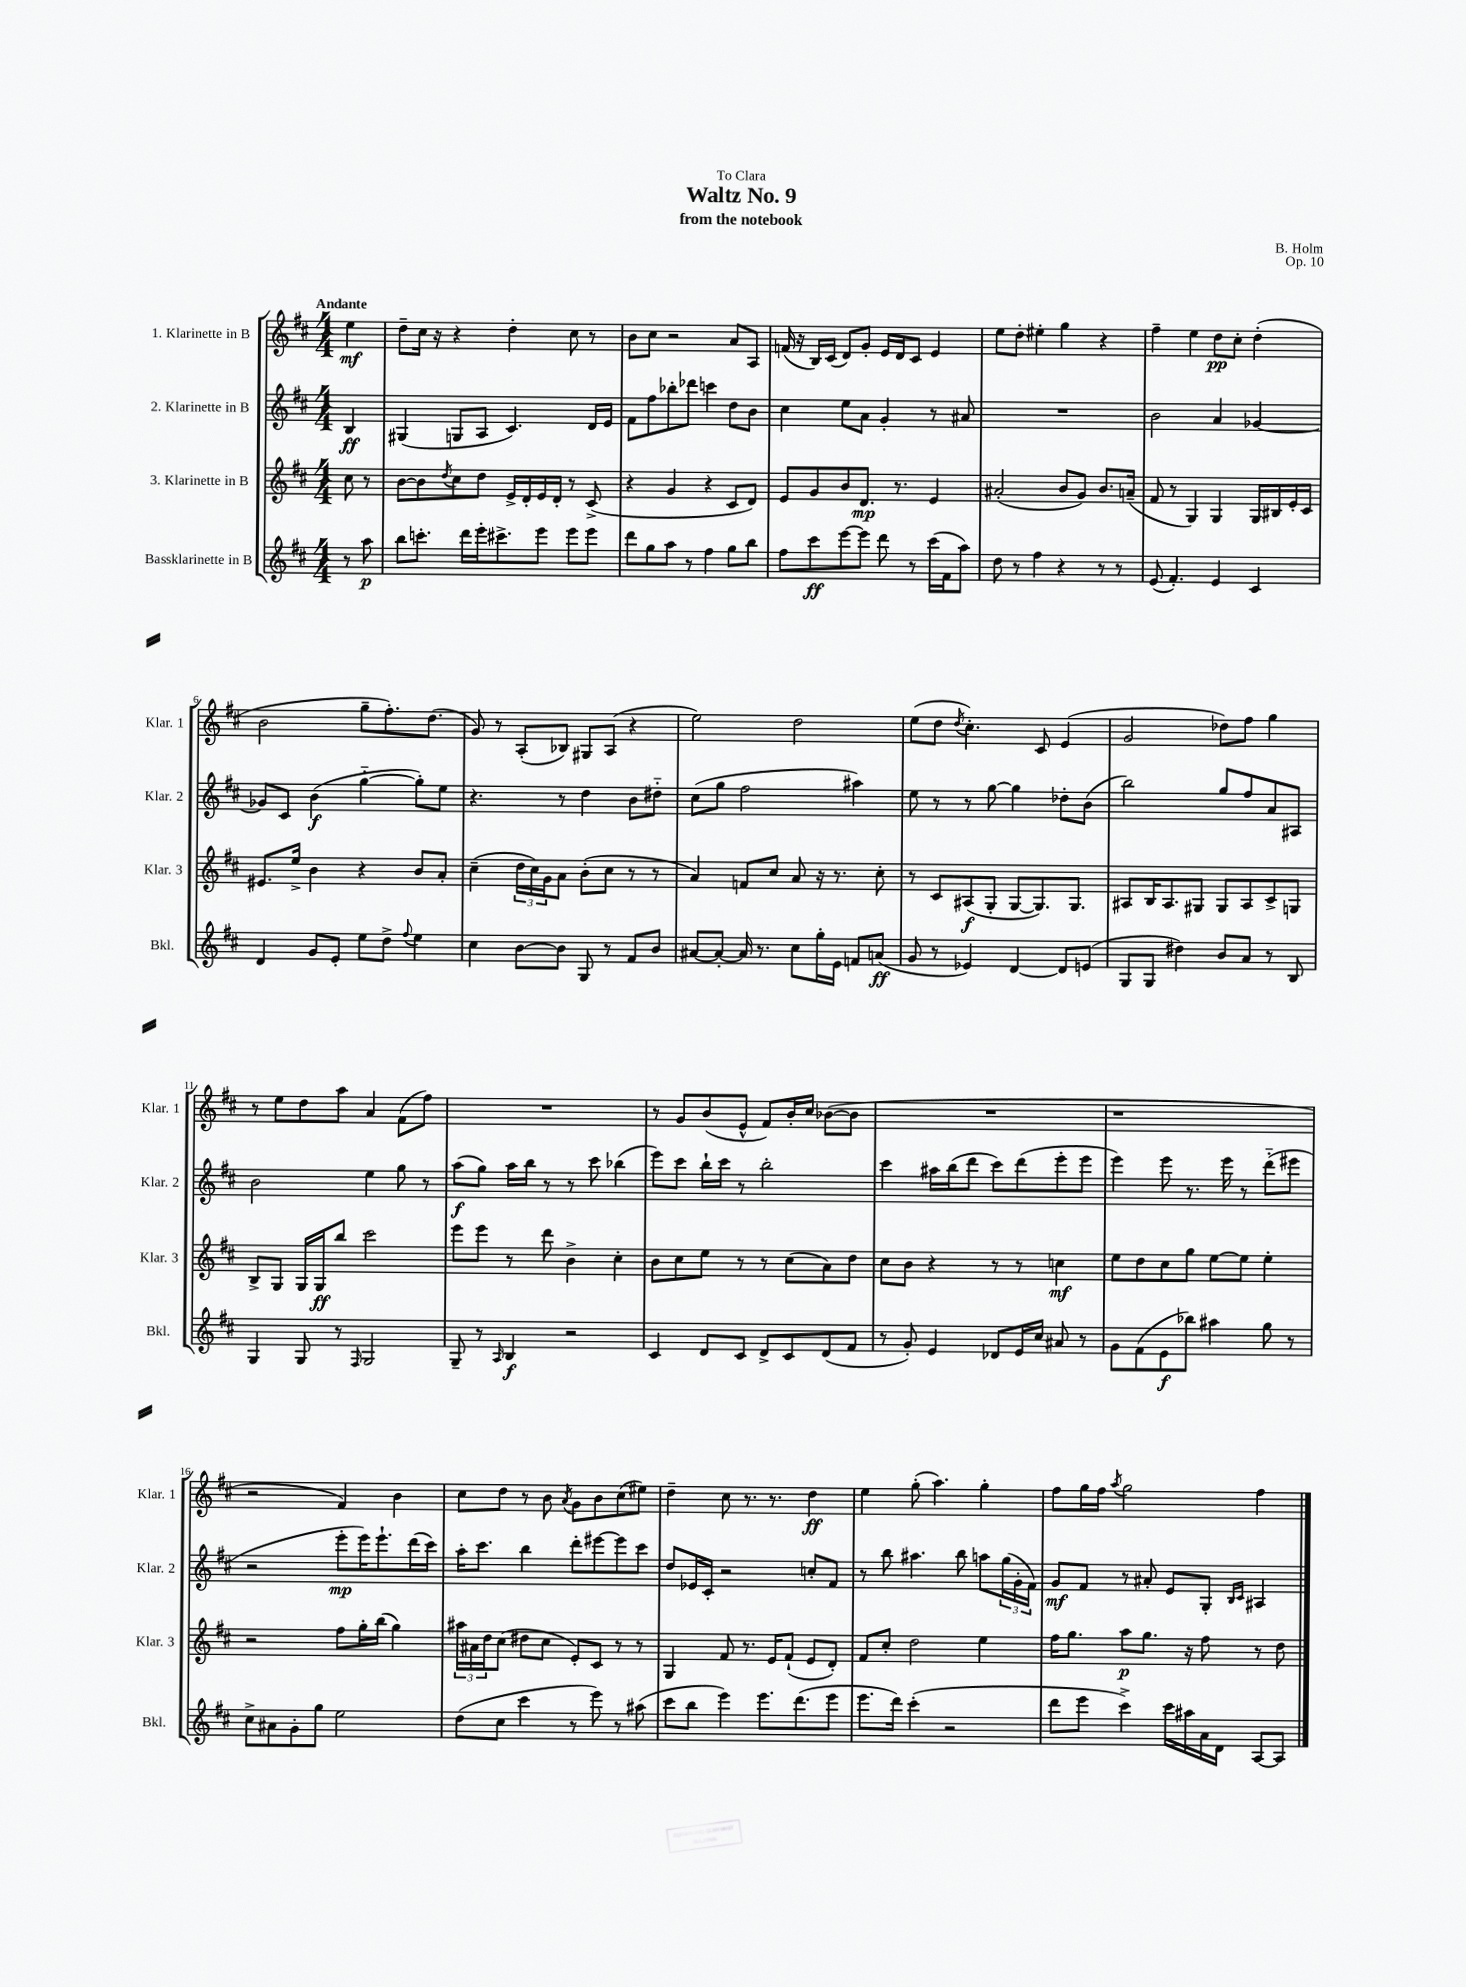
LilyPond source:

\header { title = "Waltz No. 9" composer = "B. Holm" subtitle = "from the notebook" dedication = "To Clara" opus = "Op. 10" }
<<
\new StaffGroup <<
\new Staff = "s0" \with { instrumentName = "1. Klarinette in B" shortInstrumentName = "Klar. 1" } {
    \clef treble \key d \major \numericTimeSignature \time 4/4 \partial 4 \tempo "Andante"
    e''4\mf |
    d''8-- cis''16 r16 r4 d''4-. cis''8 r8 |
    b'8 cis''8 r2 a'8 a8 |
    f'16( r16 b16) cis'16( d'8) g'8-. e'16 d'16 cis'8 e'4 |
    e''8 d''8-. eis''4-. g''4 r4 |
    fis''4-- e''4 d''8\pp cis''8-. d''4-.( |
    b'2 g''8-- fis''8.-.) d''8.( |
    g'8) r8 a8-.( bes8) gis8 a8( r4 |
    e''2) d''2 |
    e''8( d''8 \acciaccatura { d''8 } cis''4.-.) cis'8 e'4( |
    g'2 des''8) fis''8 g''4 |
    r8 e''8 d''8 a''8 a'4 fis'8( fis''8) |
    R1 |
    r8 g'8 b'8( e'8-^ fis'8) b'16-. cis''16 bes'8~( bes'8 |
    R1 |
    r1 |
    r2 fis'4) b'4 |
    cis''8 d''8 r8 b'8 \acciaccatura { a'8 } g'8 b'8 cis''8( eis''8) |
    d''4-- cis''8 r8. r8. d''4\ff |
    e''4 g''8-.( a''4.) g''4-. |
    fis''8 g''16 fis''16 \acciaccatura { a''8 } g''2 fis''4 \bar "|." |
}
\new Staff = "s1" \with { instrumentName = "2. Klarinette in B" shortInstrumentName = "Klar. 2" } {
    \clef treble \key d \major \numericTimeSignature \time 4/4 \partial 4
    b4\ff |
    gis4( g8 a8 cis'4.) d'16 e'16 |
    fis'8 fis''8 bes''8-. des'''8 c'''4 d''8 b'8 |
    cis''4 e''8 a'8 g'4-. r8 ais'8 |
    R1 |
    b'2 a'4 ges'4~ |
    ges'8 cis'8 b'4\f( g''4~-_ g''8-.) e''8 |
    r4. r8 d''4 b'8 dis''8-_ |
    cis''8( g''8 fis''2 ais''4) |
    e''8 r8 r8 g''8~ g''4 des''8-. b'8( |
    b''2) g''8 fis''8 a'8 ais8 |
    b'2 e''4 g''8 r8 |
    a''8\f( g''8) a''16 b''16 r8 r8 cis'''8 bes''4( |
    e'''8) cis'''8 b''16-! cis'''16 r8 b''2-. |
    cis'''4 ais''16 b''16( d'''8 cis'''8) d'''8( e'''8-. e'''8 |
    e'''4) e'''8 r8. e'''16 r8 d'''8-_( eis'''8 |
    r2 e'''8-.\mp e'''16) e'''8.-! d'''16( cis'''16) |
    a''16-. cis'''8. b''4 d'''8-. eis'''8~ eis'''8 cis'''8 |
    d''8 ees'16 cis'16-. r2 c''8-. fis'8 |
    r8 b''8 ais''4. b''8 a''8 \tuplet 3/2 { g''16( g'16-. fis'16) } |
    g'8\mf fis'8 r8 ais'8-. e'8 g8-. \grace { b16 cis'16 } ais4 \bar "|." |
}
\new Staff = "s2" \with { instrumentName = "3. Klarinette in B" shortInstrumentName = "Klar. 3" } {
    \clef treble \key d \major \numericTimeSignature \time 4/4 \partial 4
    cis''8 r8 |
    b'8~ b'8 \acciaccatura { d''8 } cis''8 d''8 e'16-> d'16-. e'16 d'16-. r8 cis'8->( |
    r4 g'4 r4 cis'8 d'8) |
    e'8 g'8 b'8 d'8.\mp r8. e'4 |
    ais'2-.( b'8 g'8) b'8. a'16--( |
    fis'8 r8 g4) g4 g16 bis16 e'16-. cis'16 |
    eis'8. e''16-> b'4 r4 b'8 a'8-. |
    cis''4--( \tuplet 3/2 { d''16 cis''16) g'16 } a'8 b'8-.( cis''8 r8 r8 |
    a'4) f'8 cis''8 a'8 r16 r8. cis''8-. |
    r8 cis'8 ais8\f( g8-. g8~ g8.) g8. |
    ais8 b16 ais8. gis8 gis8 ais8 cis'8-> g8 |
    b8-> g8 g16 g16\ff b''8 cis'''2 |
    e'''8 e'''8 r8 d'''8 b'4-> cis''4-. |
    b'8 cis''8 e''8 r8 r8 cis''8( a'8) d''8 |
    cis''8 b'8 r4 r8 r8 c''4\mf |
    e''8 d''8 cis''8 g''8 e''8~ e''8 e''4-. |
    r2 fis''8 g''16-. b''16( g''4) |
    \tuplet 3/2 { ais''16 ais'16 d''16 } cis''8( dis''8 cis''8 e'8-.) cis'8 r8 r8 |
    g4 fis'8 r8. e'16 fis'8-!( e'8 d'8-.) |
    fis'8 cis''8-. d''2 e''4 |
    fis''16 g''8. a''8\p g''8. r16 fis''8 r8 d''8 \bar "|." |
}
\new Staff = "s3" \with { instrumentName = "Bassklarinette in B" shortInstrumentName = "Bkl." } {
    \clef treble \key d \major \numericTimeSignature \time 4/4 \partial 4
    r8 a''8\p |
    b''8 c'''8.-. d'''16 e'''16-. cis'''8.-> e'''8 e'''8 e'''8 |
    d'''8 g''8 a''8 r8 fis''4 g''8 b''8 |
    fis''8 cis'''8\ff e'''8~ e'''8 d'''8 r8 cis'''16( fis'16 a''8) |
    d''8 r8 fis''4 r4 r8 r8 |
    e'8( fis'4.-.) e'4 cis'4 |
    d'4 g'8 e'8-. e''8 d''8-> \appoggiatura { fis''8 } e''4 |
    cis''4 b'8~ b'8 g8 r8 fis'8 b'8 |
    ais'8~ ais'8~-. ais'16 r8. cis''8 g''16-. e'16 f'8 a'8\ff( |
    g'8 r8 ees'4) d'4~ d'8 e'8( |
    g8 g8 dis''4) b'8 a'8 r8 b8 |
    g4 g8 r8 \grace { fis16 } g2 |
    g8-- r8 \grace { a16 } b4\f r2 |
    cis'4 d'8 cis'8 d'8-> cis'8 d'8( fis'8 |
    r8 g'8-.) e'4 des'8 e'16 cis''16 ais'8 r8 |
    g'8 fis'8( e'8\f bes''8) ais''4 g''8 r8 |
    cis''8-> ais'8 g'8-. g''8 e''2 |
    d''8( cis''8 cis'''4 r8 e'''8) r8 ais''8( |
    cis'''8 b''8 e'''4) e'''8. d'''8.( e'''8 |
    e'''8. d'''16) cis'''4-.( r2 |
    d'''8 e'''8 cis'''4->) cis'''16 ais''16 a'16 d'16 a8~ a8 \bar "|." |
}
>>
>>
